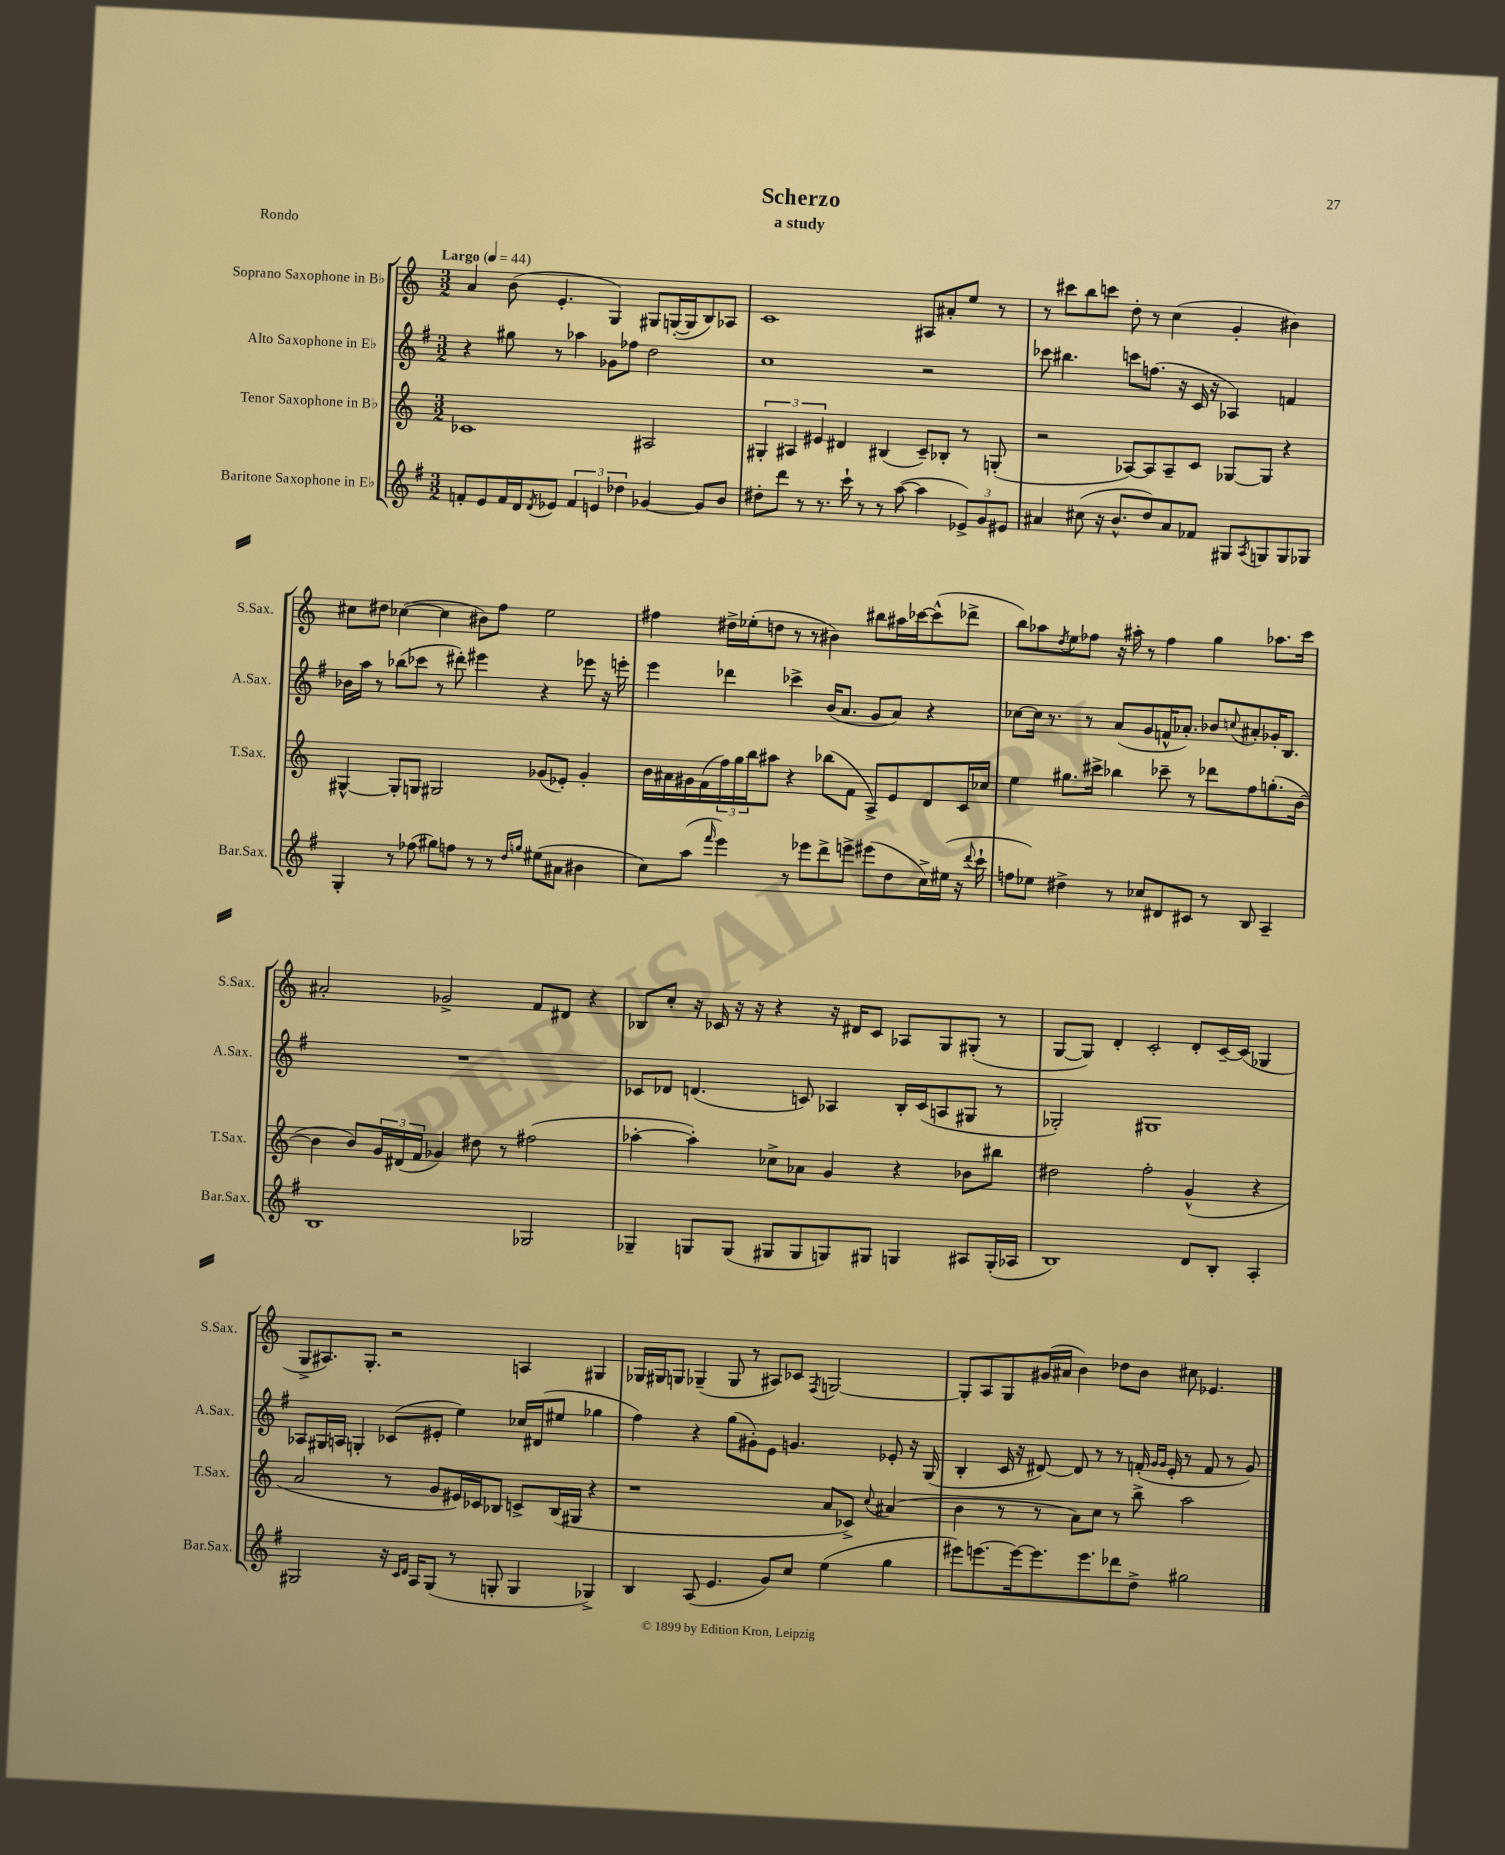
\header { title = "Scherzo" subtitle = "a study" piece = "Rondo" }
<<
\new StaffGroup <<
\new Staff = "s0" \with { instrumentName = "Soprano Saxophone in Bb" shortInstrumentName = "S.Sax." } {
    \clef treble \key c \major \numericTimeSignature \time 3/2 \tempo "Largo" 4 = 44
    a'4 b'8( e'4.-. g4) gis8 g16~-.( g16 b8) aes8 |
    c'1 ais8 ais'8-. e''8 r8 |
    r8 cis'''8 b''8 c'''8 d''8-. r8 c''4( g'4-. bis'4) |
    cis''8 dis''8 ces''4~( ces''4 bis'8) f''8 e''2 |
    fis''4 dis''16-> ees''16-.( d''8 r8 r8 bis'4) bis''8 ais''16 ces'''16~ ces'''8-^( des'''8-> |
    b''8) aes''8 \acciaccatura { d''8 } e''8 fes''8 r16 ais''16-. r8 fes''4 g''4 aes''8. c'''16 |
    ais'2-. ges'2-> f'8 dis'8 r4 |
    bes8 c''8-. r16 ces'16 r16 r16 r4 r16 dis'16 ces'8 aes8 g8 gis8-.( r8 |
    g8~ g8) d'4-. c'2-. d'8-. c'16~-- c'16( ges4 |
    g8-> ais8.) g8.-. r2 a4 gis4 |
    ges16 gis16 g8 ges4--( ges8 r8 ais8) ces'8 \acciaccatura { f8 } g2~ |
    g8-. a8 g8 gis'16( ais'16 b'4) des''8 b'8 cis''8 ees'4. \bar "|." |
}
\new Staff = "s1" \with { instrumentName = "Alto Saxophone in Eb" shortInstrumentName = "A.Sax." } {
    \clef treble \key g \major \numericTimeSignature \time 3/2
    r4 gis''8 r8 aes''4 ges'8 fes''8 d''2 |
    c''1 r2 |
    ces'''8 bis''4. c'''8 f''8.( r16 c'16 r16 aes4) f'4 |
    bes'16 a''16 r8 bes''8( ces'''8 r8 dis'''8-.) eis'''4 r4 ees'''8 r16 e'''16-. |
    e'''4 des'''4 ces'''4-> b'16( a'8. g'8 a'8) r4 |
    ces''8~ ces''16 r8. r8 a'8( g'8 f'16-^ aes'8.-.) bes'8 \appoggiatura { c''8 } ais'8-. ges'16-. b8. |
    R1. |
    ces'8 des'8 d'4.( c'8) aes4 b16-. c'16( a8 gis8 r8 |
    ges2-.) gis1 |
    aes8 gis16 a16 g4-. ces'8( eis'8-. e''4) ces''16 dis'16( eis''8 ges''4 |
    fis''4) r4 g''8( gis'8-.) e'8 g'4. ees'8-. r16 g16( |
    b4-. c'16 r16 dis'8~) dis'8 r8 r8 f'16-.( \grace { g'16 g'16 } e'16-. r8 f'8 r8 g'8) \bar "|." |
}
\new Staff = "s2" \with { instrumentName = "Tenor Saxophone in Bb" shortInstrumentName = "T.Sax." } {
    \clef treble \key c \major \numericTimeSignature \time 3/2
    ces'1 ais2 |
    \tuplet 3/2 { gis4-. ais4 eis'4 } dis'4 bis4( c'8--) bes8-. r8 g8-.( |
    r2 aes8~) aes8 aes8-- c'8 ges8~ ges8 r4 |
    gis4~-^ gis8-. g8 gis2 ges'8( ees'8-.) ges'4-. |
    b'16 ais'16 gis'16 f'16( \tuplet 3/2 { f''16) g''16 b''16 } ais''8 r4 bes''8( f'8 a8->) e'8 d'8 c'16 ces''16 |
    e''4 gis''8. cis'''16-> bes''4 ces'''8-- r8 des'''8 f''8 g''8.-.( b'16~ |
    b'4 b'8) \tuplet 3/2 { g'16 dis'16( f'16 } ges'4) dis''8 r8 fis''2( |
    aes''4~-. aes''4-.) ces''8-> aes'8 g'4 r4 bes'8 bis''8 |
    dis''2 f''2-. g'4-^( r4 |
    a'2 r8 g'8 eis'16) ces'16 bes8 c'8-> bes16( gis16 r4 |
    r1 a'8 ces'8->) \appoggiatura { c''8 } ais'4( |
    b'4 r8 r8 a'8) c''8 r8 b''8-> a''2 \bar "|." |
}
\new Staff = "s3" \with { instrumentName = "Baritone Saxophone in Eb" shortInstrumentName = "Bar.Sax." } {
    \clef treble \key g \major \numericTimeSignature \time 3/2
    f'8-. e'8 f'16 d'16 \acciaccatura { d'8 } ees'8 \tuplet 3/2 { f'4 e'4 des''4 } ges'4~ ges'8 b'8 |
    dis''8-. d'''8 r8 r8. c'''16-! r8 r8 a''8~( a''4 \tuplet 3/2 { ees'8->) g'8 eis'8 } |
    ais'4 cis''8( r16 b'8.-^ d''8) ais'8 fes'8 gis8 \acciaccatura { a8 } g8 g8 ges8 |
    g4-. r8 fes''8( gis''8) f''8 r8 r8 \grace { d''16 g''16 } eis''8( ais'8 bis'4 |
    c''8) a''8( \grace { fis'''16 } e'''4) r8 ees'''8 d'''8-> e'''8-> eis'''8( d''8 c''16->) eis''16( r16 \appoggiatura { d'''8 } c'''16-! |
    f''8 ees''8) dis''4-> r8 ces''8 dis'8 cis'8 r8 b8 a4-- |
    b1 ges2 |
    ges4-- g8 g8( gis8 gis8 g8) gis8 g4 ais8 g16-.( aes16 |
    b1) d'8 b8-. a4-. |
    gis2 r16 \grace { c'16 d'16 } a16 gis8( r8 g8-. g4 ges4->) |
    b4 a8( e'4. g'8) c''8 e''4( g''4 |
    eis'''8) e'''8.~ e'''16~ e'''8. e'''8. des'''8 d''8-> gis''2 \bar "|." |
}
>>
>>
\layout { \context { \Score \remove "Bar_number_engraver" } }
